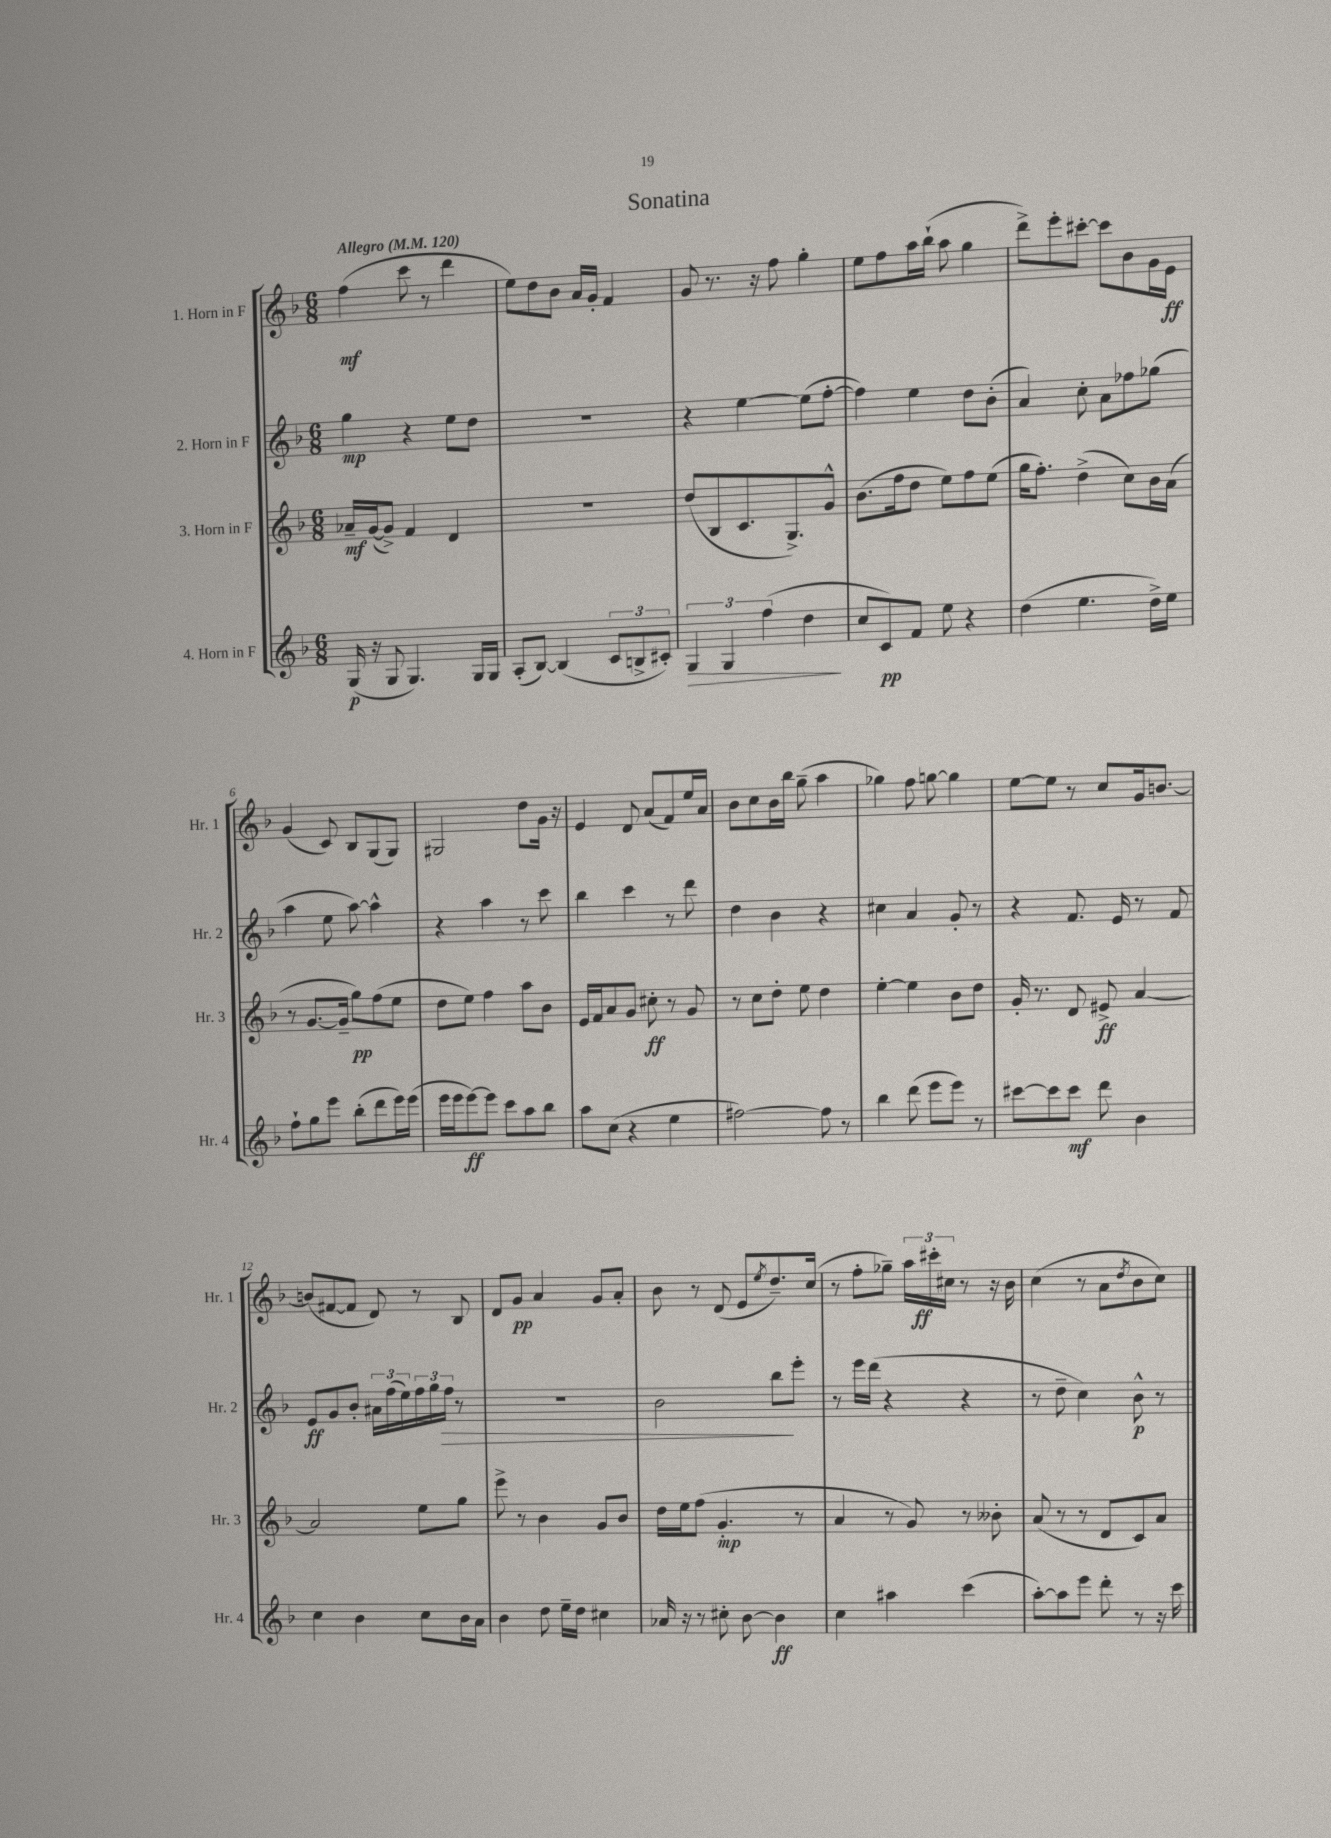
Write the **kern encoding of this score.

**kern	**kern	**kern	**kern
*staff4	*staff3	*staff2	*staff1
*clefG2	*clefG2	*clefG2	*clefG2
*k[b-]	*k[b-]	*k[b-]	*k[b-]
*M6/8	*M6/8	*M6/8	*M6/8
*MM120	*MM120	*MM120	*MM120
(16G	16a-~	4gg	(4ff
16r	([16g	.	.
8G	8g^])	.	.
4.G)	4f	4r	8ccc
.	.	.	8r
.	4d	8ee	4ddd
16G	.	8dd	.
16G	.	.	.
=	=	=	=
(8A'	2.r	2.r	8ee)
[8B-)	.	.	8dd
(4B-]	.	.	8b-
.	.	.	16a
.	.	.	16g'
12c	.	.	4f
12B^	.	.	.
12c#')	.	.	.
=	=	=	=
6G	(8dd	4r	8g
.	8B-	.	8.r
6G	.	.	.
.	8.c	[4ee	.
.	.	.	16r
(6ff	.	.	.
.	.	.	8ff
.	8.G^)	.	.
4dd	.	(8ee]	4gg'
.	8g^^	[8ff'	.
=	=	=	=
8cc	(8.b-	4ff])	8ee
8c)	.	.	8ff
.	16ff	.	.
8f	8dd	4ee	16aa
.	.	.	(16bb-`
8ee	8ee)	.	8aa
4r	8ff	8dd	4gg
.	(8ee	(8b-'	.
=	=	=	=
(4dd	16gg	4a)	8ddd^)
.	8.ff')	.	.
.	.	.	8eee'
4.ee	(4dd^	8cc'	[8ccc#'
.	.	8a	8ccc#]
.	8cc)	8ff-	8b-
16dd^)	16b-	(8gg-	16g
16ee	(16a	.	16e
=	=	=	=
8ff`	8r	4aa	(4g
8gg	[8.g	.	.
8eee	.	8ee	8c)
.	16g~]	.	.
(8bb-'	8gg)	[8aa)	8B-
8ddd	(8ff	4aa^^]	(8G
16eee)	8ee	.	8G)
(16eee	.	.	.
=	=	=	=
16eee	8dd	4r	2G#
16eee	.	.	.
[8eee)	8ee)	.	.
8eee]	4ff	4aa	.
8ccc	.	.	.
8aa	8aa	8r	8dd
8bb-	8b-	8ccc	16g
.	.	.	16r
=	=	=	=
8aa	16e	4bb-	4e
.	16f	.	.
(8cc	8a	.	.
4r	8g	4ccc	8d
.	8cc#'	.	(8a
4ee	8r	8r	8f)
.	8g	8ddd	16ee
.	.	.	16a
=	=	=	=
[2ff#)	8r	4dd	8b-
.	8cc	.	8cc
.	8dd'	4b-	16b-
.	.	.	16bb-
.	8ee	.	(8gg~
8ff#]	4dd	4r	4aa
8r	.	.	.
=	=	=	=
4bb-	[4ee'	4cc#	4gg-)
(8ddd	4ee]	4a	8ff
8eee	.	.	[8gg
8eee)	8b-	8g'	4gg]
8r	8dd	8r	.
=	=	=	=
[8ccc#	16g'	4r	[8ee
.	8.r	.	.
8ccc#]	.	.	8ee]
8ccc#	8d	8.f	8r
8ddd	8e#^	.	8cc
.	.	16e	.
4b-	[4a	8r	16g
.	.	.	[8.b
.	.	8f	.
=	=	=	=
4cc	2a]	8e	(8b]
.	.	8g	[8f#
4b-	.	8b-'	8f#]
.	.	24a#	8d)
.	.	(24ff	.
.	.	24ee)	.
8cc	8ee	24ff	8r
.	.	24gg	.
.	.	24ff	.
16b-	8gg	8r	8B-
16a	.	.	.
=	=	=	=
4b-	8eee^	2.r	8d
.	8r	.	8g
8dd	4b-	.	4a
16ee~	.	.	.
16dd	.	.	.
4cc#	8g	.	8g
.	8b-	.	8a'
=	=	=	=
16a-	16dd	2b-	8b-
16r	16ee	.	.
8r	(8ff	.	8r
8cc#'	4.g'	.	(8d
[8b-	.	.	8e
.	.	.	8qee
4b-]	.	8bb-	8.dd~)
.	8r	8eee'	.
.	.	.	(16cc
=	=	=	=
4cc	4a	8r	8r
.	.	16eee	8ff'
.	.	(16ddd	.
4aa#	8r	4r	8gg-~)
.	8g)	.	24aa
.	.	.	24ccc#'
.	.	.	24cc#
(4ccc	8r	4r	8r
.	8b--'	.	16r
.	.	.	16b-
=	=	=	=
[8aa')	(8a	8r	(4cc
8aa]	8r	8dd~	.
8eee	8r	4cc)	8r
8ddd'	8d	.	8a
.	.	.	8qdd
8r	8c)	8b-^^	8b-
16r	8a	8r	8cc)
16ccc	.	.	.
==	==	==	==
*-	*-	*-	*-
